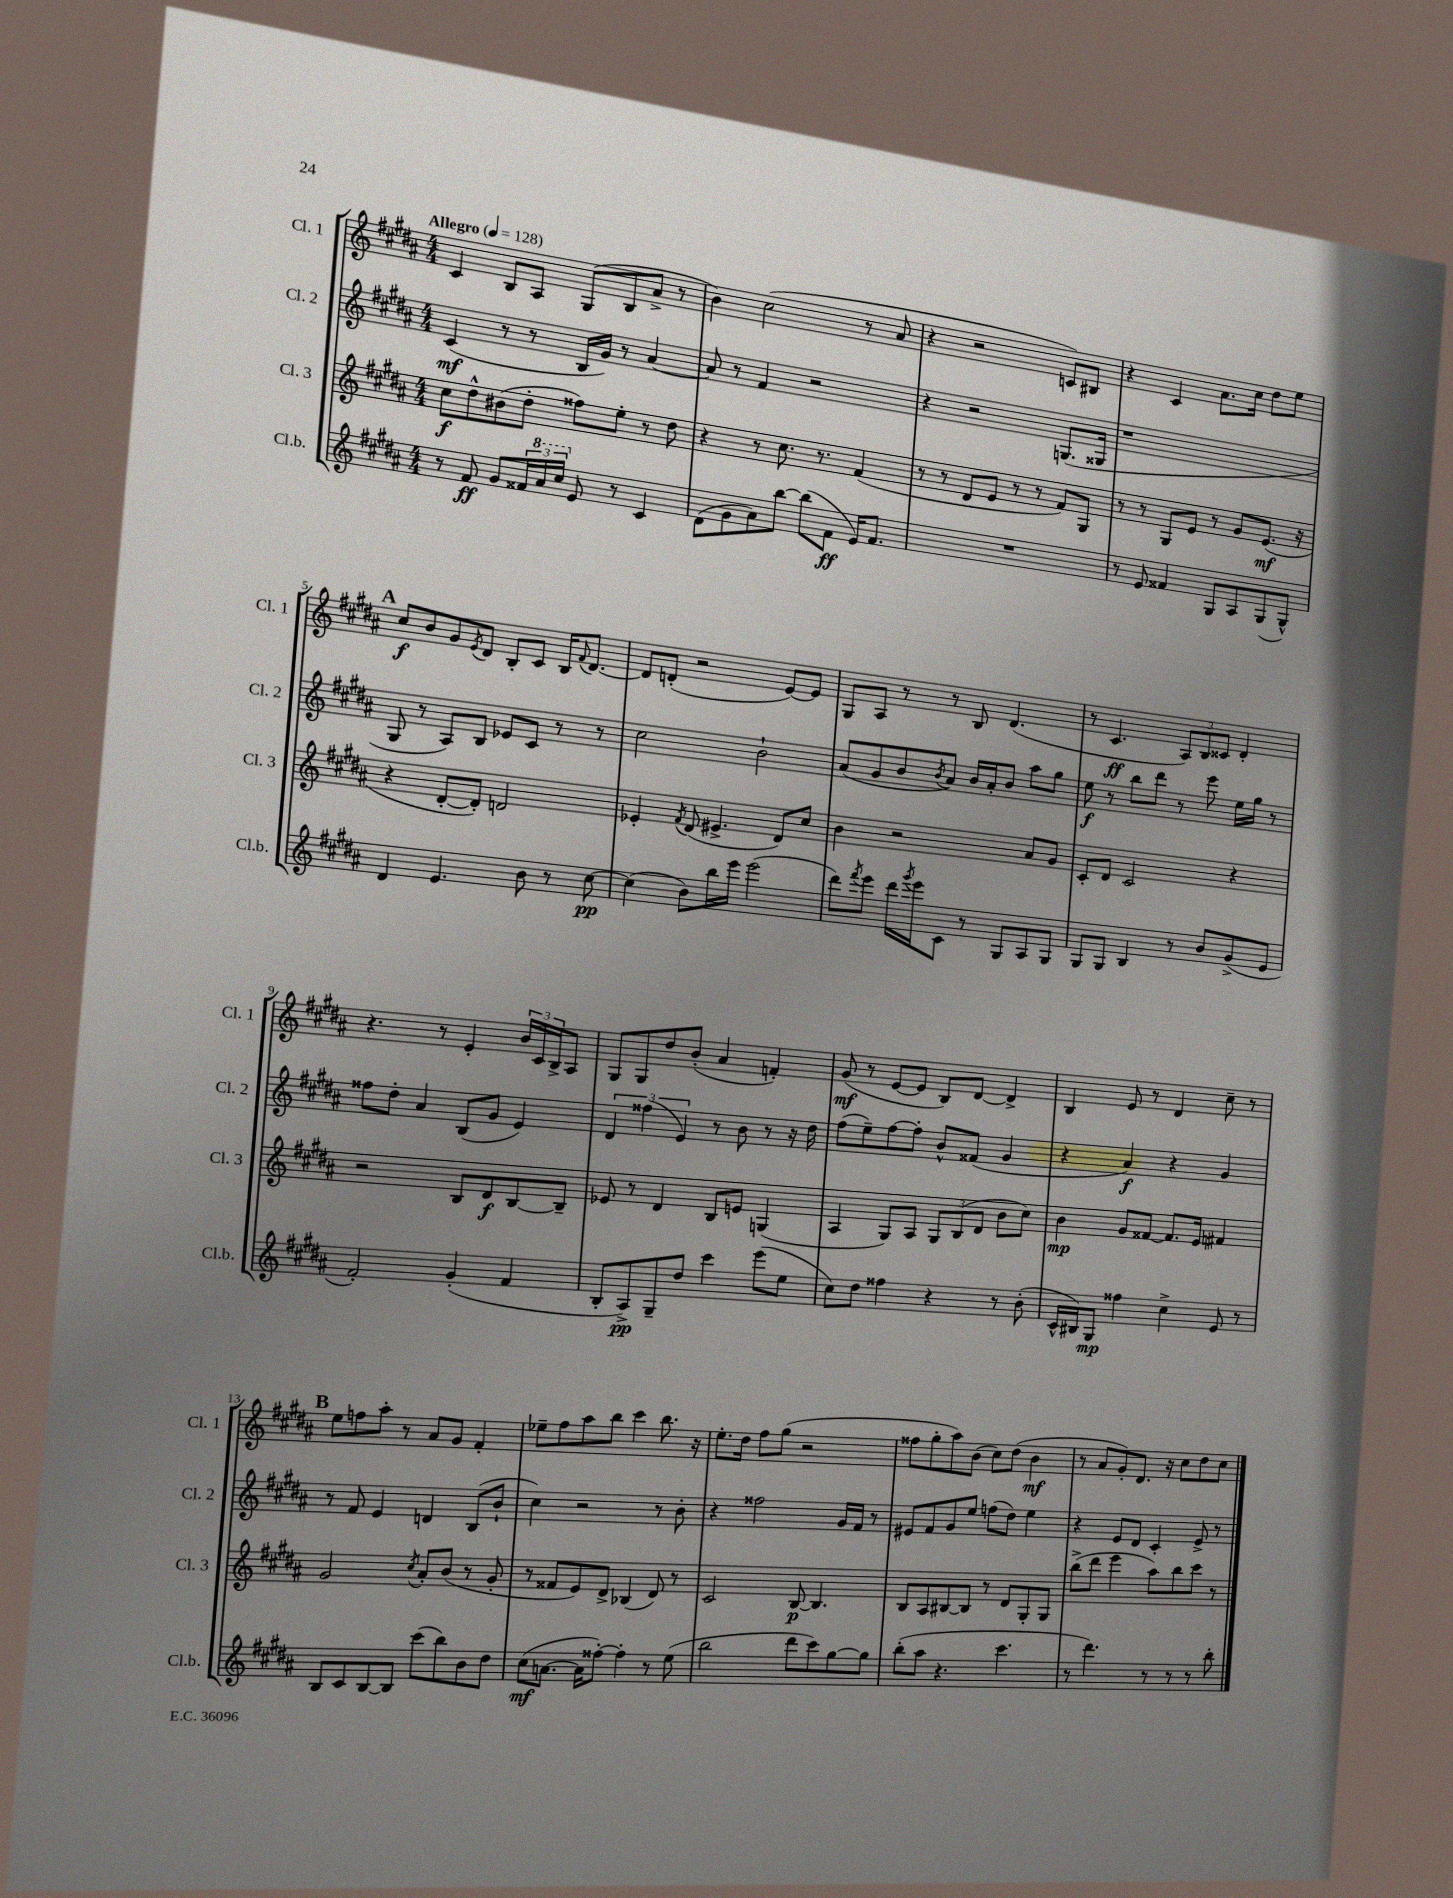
<<
\new StaffGroup <<
\new Staff = "s0" \with { instrumentName = "Cl. 1" shortInstrumentName = "Cl. 1" } {
    \clef treble \key b \major \numericTimeSignature \time 4/4 \tempo "Allegro" 4 = 128
    cis'4 b8 ais8 gis8( b8 ais'8-> r8 |
    b'4) cis''2( r8 ais'8 |
    r4 r2 c'8) bis8 |
    r4 cis'4 ais'8. cis''16 dis''8 e''8 |
    \mark \markup { \bold "A" } cis''8\f b'8 gis'8 \acciaccatura { e'8 } dis'8 b8-. cis'8 b16 \appoggiatura { fis'8 } dis'8.~ |
    dis'8 d'8-.( r2 e'8~) e'8 |
    gis8 ais8 r8 r8 b8 dis'4.( |
    r8 cis'4.\ff \tuplet 3/2 { ais8) b8 cisis'8 } dis'4-. |
    r4. r8 e'4-. \tuplet 3/2 { b'16 cis'16 b16-> } ais8 |
    gis8 gis8 dis''8 b'8-.( ais'4 f'4-.) |
    gis'8\mf( r8 e'8~ e'8 b8) dis'8~ dis'4-> |
    b4 e'8 r8 dis'4 cis''8-- r8 |
    \mark \markup { \bold "B" } e''8 f''8 ais''8-. r8 ais'8 gis'8 fis'4-. |
    ees''8-- fis''8 ais''8 b''8 cis'''4 b''8. r16 |
    e''8.-. dis''16 fis''8 gis''8( r2 |
    fisis''8 gis''8-. ais''8) b'8( cis''8) dis''8( b'4\mf |
    r8 ais'8 gis'8-.) dis'8. r16 cis''8 dis''8 cis''8 \bar "|." |
}
\new Staff = "s1" \with { instrumentName = "Cl. 2" shortInstrumentName = "Cl. 2" } {
    \clef treble \key b \major \numericTimeSignature \time 4/4
    cis'4\mf( r8 r8 b16 gis'16) r8 ais'4~ |
    ais'8 r8 fis'4 r2 |
    r4 r2 g8.( gisis16 |
    r1 |
    \mark \markup { \bold "A" } gis8 r8 ais8) b8 ees'8 cis'8 r8 r8 |
    cis''2 b'2-! |
    ais'8( gis'8 b'8 \acciaccatura { b'8 } ais'8) b'16 ais'16-. b'8 ais''8 gis''8 |
    e''8\f r8 b''8 dis'''8 r8 e'''8 e''16 gis''16 r8 |
    fisis''8 dis''8-. ais'4 b8( gis'8 e'4) |
    \tuplet 3/2 { dis'4 fisis''4( e'4) } r8 b'8 r8 r16 dis''16 |
    fis''8( e''8--) fis''8~ fis''8-. b'8-^ fisis'8( gis'4 |
    r4 ais'4\f) r4 gis'4 |
    \mark \markup { \bold "B" } r8 fis'8 e'4 d'4 b8( b'8-! |
    cis''4) r2 r8 b'8-. |
    r4 fisis''2 gis'16 fis'16 r8 |
    eis'8 fis'8 gis'8 e''8 f''8( dis''8) e''4 |
    r4 e'8 dis'8 cis'4-. e'8-> r8 \bar "|." |
}
\new Staff = "s2" \with { instrumentName = "Cl. 3" shortInstrumentName = "Cl. 3" } {
    \clef treble \key b \major \numericTimeSignature \time 4/4
    cis''8\f dis''8-^ bis'8( dis''8-. fisis''8) e''8-. r8 dis''8 |
    r4 r8 cis''8. r8. fis'4( |
    r8 r8 dis'8 e'8 r8 r8 fis'8) gis8 |
    r8 r8 gis8 e'8 r8 gis'8 e'8.\mf( r16 |
    \mark \markup { \bold "A" } r4 dis'8~-. dis'8-.) d'2 |
    ees'4-. \acciaccatura { fis'8 } dis'8( eis'4.-> dis'8) cis''8 |
    b'4 r2 ais'8 gis'8 |
    cis'8-. dis'8 cis'2 r4 |
    r2 b8 dis'8\f b8~ b8-- |
    ees'8 r8 dis'4 b8 e'8 g4( |
    ais4 gis8) ais8 \tuplet 3/2 { gis8 b8( dis'8 } b'8 cis''8) |
    b'4\mp gis'8 fisis'8~ fisis'8. e'16 fis'4 |
    \mark \markup { \bold "B" } gis'2 \acciaccatura { cis''8 } ais'8-. b'8( r8 gis'8-. |
    r8 fisis'8 e'8) dis'8-> bes4( dis'8) r8 |
    cis'2 b8~\p b4. |
    b8 ais8 bis8~ bis8 r8 dis'8 gis8-. gis8 |
    b''8->( dis'''8 e'''4 ais''8) b''8 cis'''8 r8 \bar "|." |
}
\new Staff = "s3" \with { instrumentName = "Cl.b." shortInstrumentName = "Cl.b." } {
    \clef treble \key b \major \numericTimeSignature \time 4/4
    r8 fis'8\ff gis'8 \tuplet 3/2 { fisis'16 \ottava #1 ais''16 cis'''16 \ottava #0 } e'8 r8 cis'4 |
    dis'8( gis'8 ais'8) b''8~ b''8( fis'8\ff e'16) fis'8. |
    R1 |
    r8 e'8 fisis'4 gis8 ais8 gis8( gis8-^) |
    \mark \markup { \bold "A" } dis'4 e'4. b'8 r8 cis''8~\pp |
    cis''4( b'8) b''16 e'''16 e'''2( |
    dis'''8) \acciaccatura { fis'''8 } e'''8 dis'''16 \acciaccatura { gis'''8 } e'''16 cis'8 r8 gis8 ais8 gis8 |
    gis8 gis8 b4 r8 b'8 gis'8->( e'8 |
    fis'2-.) gis'4-.( fis'4 |
    b8-. ais8->\pp) gis8-- dis''8 cis'''4 e'''8( e''8 |
    cis''8) dis''8 fisis''4 r4 r8 b'8-.( |
    cis'16-^ bis16) gis8\mp fisis''4 cis''4-> e'8 r8 |
    \mark \markup { \bold "B" } b8 cis'8 b8~ b8 cis'''8( b''8) b'8 dis''8 |
    cis''8\mf( a'8.~ a'16 fisis''8~-.) fisis''4-. r8 e''8( |
    b''2 dis'''8 cis'''8) gis''8~ gis''8 |
    b''8-.( ais''8 r4. cis'''4. |
    r8 dis'''4.) r8 r8 r8 b''8-. \bar "|." |
}
>>
>>
